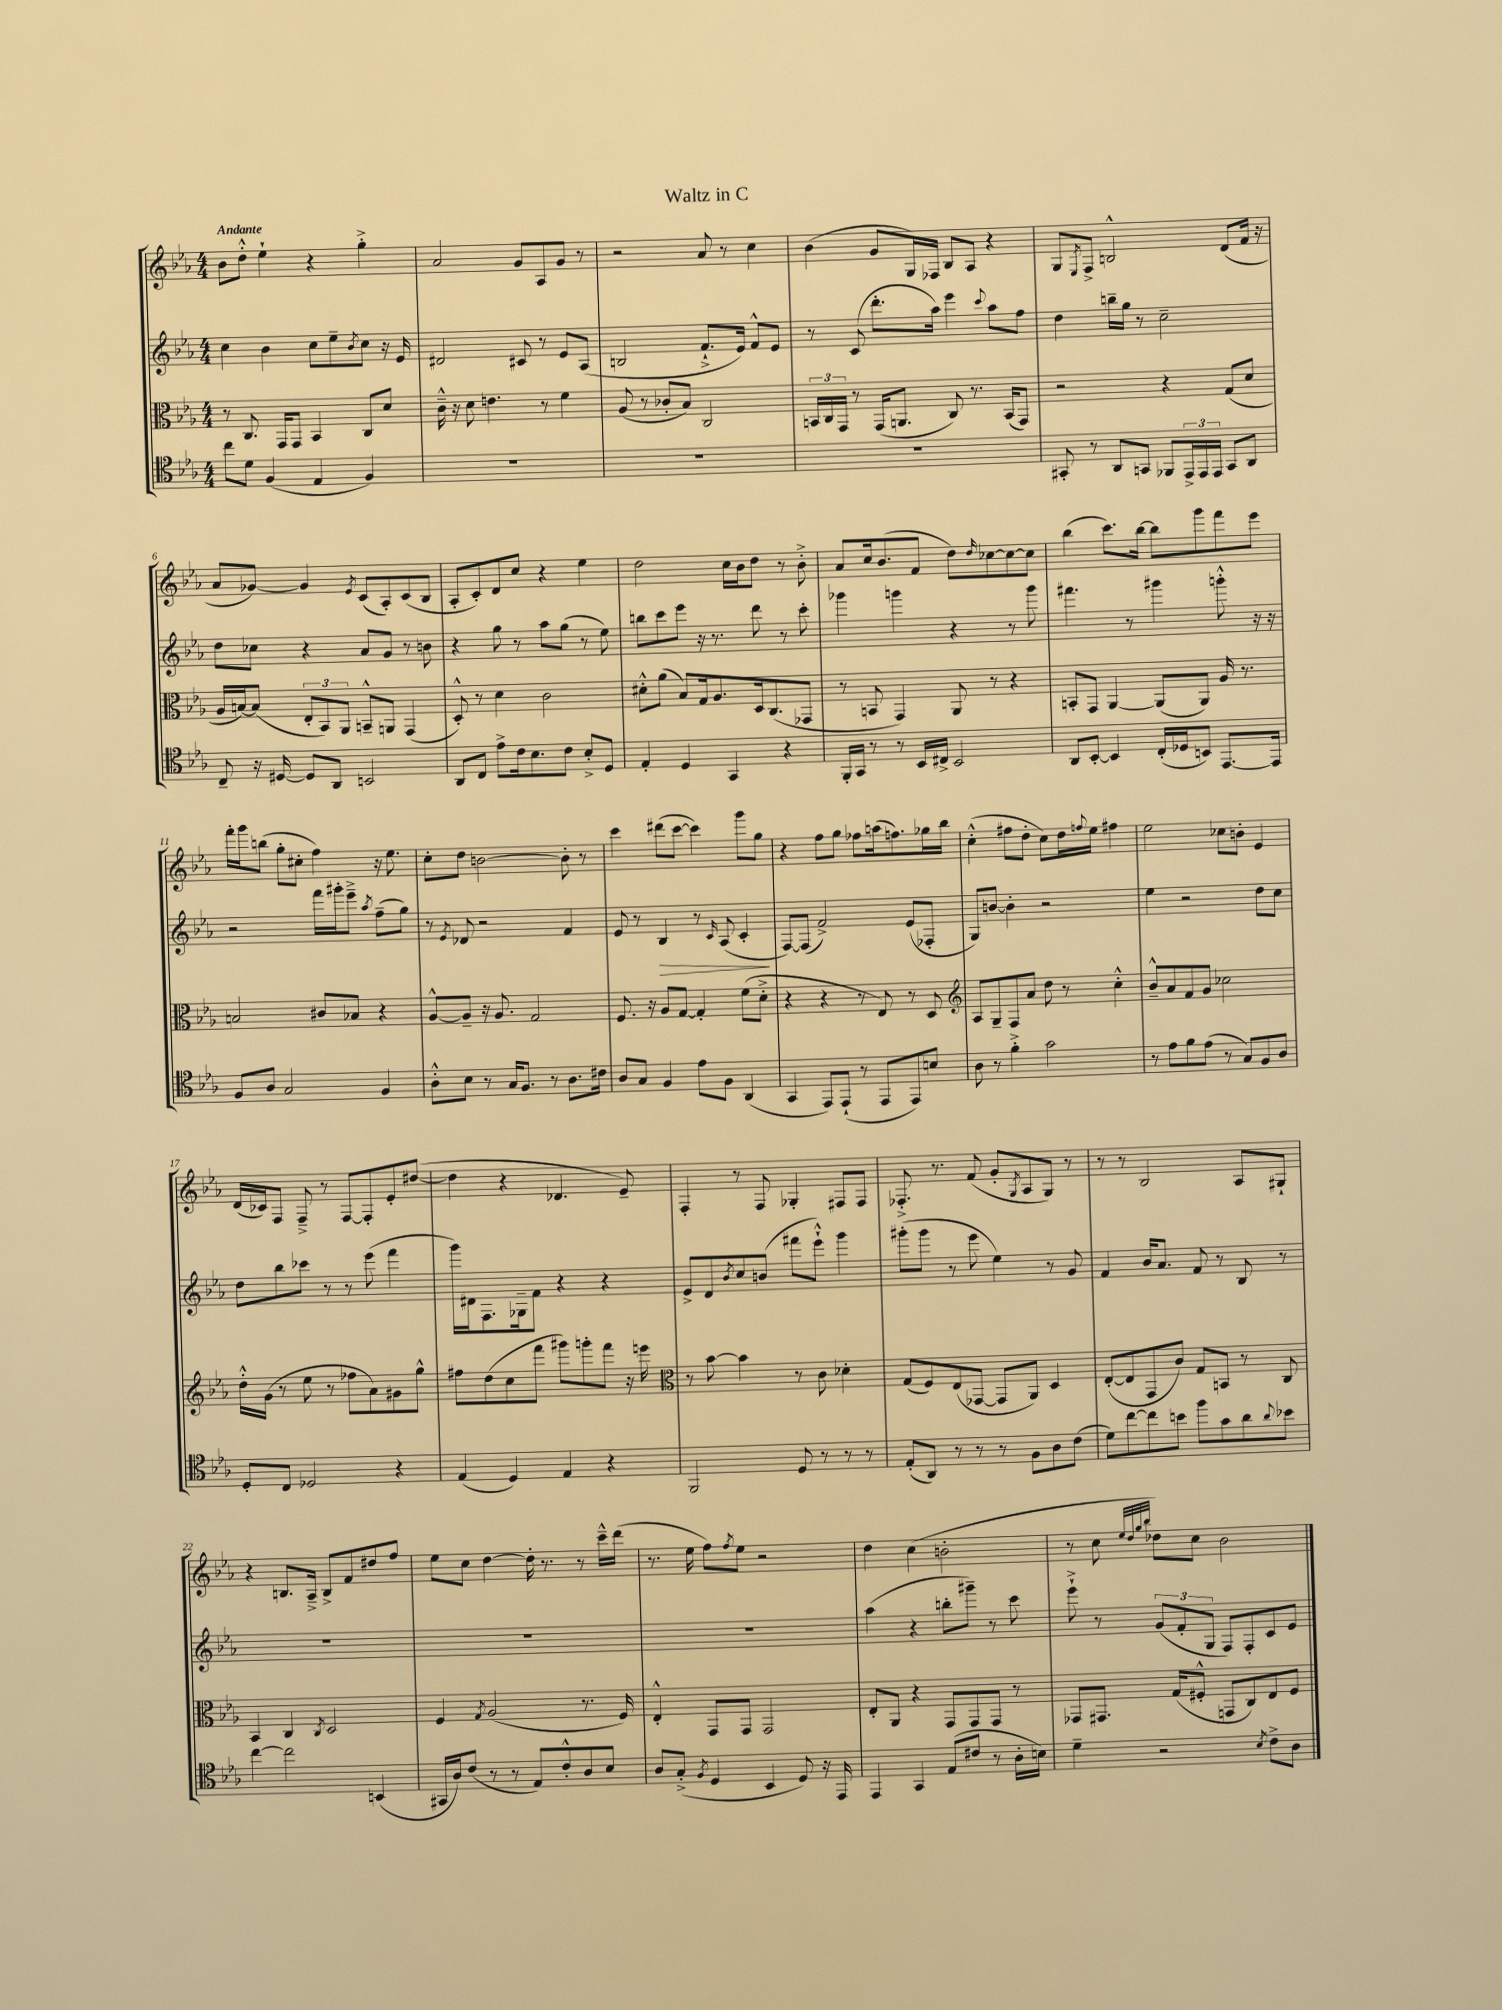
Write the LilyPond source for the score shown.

\header { title = "Waltz in C" }
<<
\new StaffGroup <<
\new Staff = "s0" {
    \clef treble \key ees \major \numericTimeSignature \time 4/4 \tempo "Andante"
    bes'8 d''8-.-^ ees''4-! r4 g''4-.-> |
    aes'2 g'8 aes8 g'8 r8 |
    r2 aes'8 r8 c''4 |
    bes'4( g'8 g16) fes16 bes8 aes8 r4 |
    g8 \acciaccatura { ees8 } f8-> b2-^ d'8( f'16 r16 |
    aes'8 ges'8~) ges'4 \acciaccatura { ees'8 } c'8( aes8-.) c'8( bes8 |
    aes8-. c'8-.) d'8 c''8 r4 ees''4 |
    d''2 c''16 bes'16 d''8 r8 bes'8-.-> |
    aes'8 c''16 bes'8.( f'8 d''8) \grace { d''16 } ces''8~ ces''8~ ces''8 |
    bes''4( c'''8.) bes''16~ bes''8 g'''8 f'''8 ees'''8 |
    f'''16-. g'''16 b''8( g''8-. cis''8-. f''4) r16 ees''8. |
    c''8-. d''8 b'2~ b'8-. r8 |
    c'''4 dis'''8( c'''8~ c'''4) g'''8 g''8 |
    r4 f''8 g''8 fes''8 a''16( f''8.) ges''16 bes''16 |
    c''4-.-^( fis''8 d''8-. c''8) d''16 \appoggiatura { f''8 } ees''16 fis''4 |
    ees''2 ces''8 b'8-. ees'4 |
    d'16( ces'16) f8 f8---> r8 f8~ f8-. ees'8-. dis''8~( |
    dis''4 r4 des'4. ees'8--) |
    f4-. r8 f8 ges4-. fis8 fis8 |
    fes8.-.-> r8. f'8( g'8-. \acciaccatura { g8 } aes8 g8) r8 |
    r8 r8 bes2 aes8 gis8-! |
    r4 b8. aes16---> b8-> f'8 dis''8 f''8 |
    ees''8 c''8 d''4~ d''16-. r8. r8 c'''16---^ d'''16( |
    r8. ees''16 f''8) \acciaccatura { f''8 } ees''8 r2 |
    d''4 c''4( b'2-. |
    r8 c''8 \grace { ees''32 d''32 g''32 bes''32 } des''8) c''8 bes'2 \bar "|." |
}
\new Staff = "s1" {
    \clef treble \key ees \major \numericTimeSignature \time 4/4
    c''4 bes'4 c''8 ees''8-- \acciaccatura { bes'8 } c''8 r16 ees'16 |
    dis'2 cis'8 r8 ees'8 aes8( |
    b2 f'8.-!-> ees'16) f'8-^ ees'8 |
    r8 c'8( d'''8.-. aes''16) ees'''4 \appoggiatura { c'''8 } aes''8 f''8 |
    d''4 b''16-- g''16 r8 c''2-- |
    d''8 ces''8 r4 aes'8 g'8 r8 b'8 |
    r4 g''8 r8 aes''8 g''8( r8 ees''8) |
    b''8 c'''8 ees'''8 r16 r8. d'''8 r8 c'''8-. |
    ges'''4 g'''4 r4 r8 g'''8 |
    fis'''4. r8 gis'''4 g'''8-.-^ r16 r16 |
    r2 f'''16 gis'''16-. ees'''8---> \acciaccatura { aes''8 } f''8--( g''8) |
    r8 \acciaccatura { ees'8 } des'8 r2 f'4 |
    ees'8 r8 bes4\> r8 \grace { c'16 } aes8( c'4-.\! |
    f8~) f8( f'2->) ees'8( fes8-. |
    g8) b'8~ b'4-. r2 |
    ees''4 r2 d''8 c''8 |
    d''8 bes''8 ces'''8 r8 r8 ees'''8( f'''4 |
    g'''16) dis'16 f8. ges16-- f'8 r4 r4 |
    ees'8-> d'8 \acciaccatura { bes'8 } c''8 b'8( fis'''8 ees'''8-!-^) g'''4 |
    gis'''8-.( gis'''8 r8 ees'''8 ees''4) r8 g'8 |
    f'4 bes'16 aes'8. f'8 r8 bes8 r8 |
    R1 |
    R1 |
    R1 |
    aes''4( r4 b''8-. gis'''8--) r8 c'''8 |
    ees'''8-!-> r8 \tuplet 3/2 { g'8( f'8-. g8 } f8) f8-. c'8 ees'8 \bar "|." |
}
\new Staff = "s2" {
    \clef alto \key ees \major \numericTimeSignature \time 4/4
    r8 c8. g,16 g,8 bes,4 c8 d'8 |
    c'16---^ r16 d'8 e'4. r8 f'4 |
    aes8( r8 ces'8-. bes8) c2 |
    \tuplet 3/2 { b,16 c16 g,16 } r8 g,16( a,8. c8) r8. b,16( g,8) |
    r2 r4 g8( d'8 |
    aes16 b16~) b8( \tuplet 3/2 { ees8-. bes,8) aes,8 } b,8---^ a,8 g,4( |
    d8-.-^) r8 d'4 c'2 |
    dis'8-.-^ aes'8( bes8) g16 aes8. d16 c8.( ges,8 |
    r8 b,8 g,4) aes,8 r8 r4 |
    b,8-. g,8 aes,4~ aes,8( aes,8) aes16 r8. |
    b2 cis'8 bes8 r4 |
    aes8~-^ aes8-- r16 aes8. g2 |
    f8. r16 aes8 g8~ g4-. f'8( d'8-.-> |
    r4 r4 r8 ees8) r8 d8 |
    \clef treble aes8 g8-- f8 aes'8 d''8 r8 c''4-.-^ |
    bes'8---^ aes'8 f'8 g'8 ces''2 |
    d''16-.-^ g'16( r8 ees''8 r8 fes''8 aes'8) gis'8 g''8-^ |
    fis''8 d''8( c''8 f'''8 gis'''8) g'''8-. f'''8 r16 e'''16 |
    \clef alto r8 bes'8~ bes'4 r8 c'8 des'4-. |
    g8( f8) ees8( ges,8~ ges,8 aes,8) d4 |
    ees8~-.( ees8 g,8 c'8) g8 b,8 r8 c8 |
    bes,4 c4 \acciaccatura { c8 } d2 |
    f4 \acciaccatura { g8 } aes2( r8. f16) |
    ees4-.-^ g,8 g,8 g,2 |
    ees8-. aes,8 r4 g,8 g,8 g,8 r8 |
    ges,8 gis,8. g16( fis8-.-^ g,8 c8) ees8 fis8 \bar "|." |
}
\new Staff = "s3" {
    \clef tenor \key ees \major \numericTimeSignature \time 4/4
    c''8 d'8 f4( ees4 f4) |
    R1 |
    R1 |
    R1 |
    gis,8-. r8 aes,8 g,8 fes,8 \tuplet 3/2 { ees,16-> ees,16 ees,16 } g,8 aes,8 |
    c8-- r16 dis16~ dis8 aes,8 b,2 |
    aes,8 c8 ees'8-> c'16 bes8. c'8 bes8-.-> d8 |
    ees4-. d4 g,4 r4 |
    f,16-. g,16 r8 r8 bes,16 cis16-> bes,2 |
    aes,8 bes,8~-. bes,4 c16-.( des16 b,8) ees,8.~ ees,16 |
    f8 aes8 g2 f4 |
    aes8-.-^ bes8 r8 g16 f8. r8 aes8. cis'16 |
    aes8 g8 f4 ees'8 f8 aes,4( |
    g,4 ees,8) ees,8-!( r8 ees,8 ees,8) b8 |
    aes8 r8 f'4-.-> g'2 |
    r8 ees'8 f'8 ees'8( r8 g8) f8 aes8 |
    d8-. c8 des2 r4 |
    ees4( d4) ees4 r4 |
    f,2 d8 r8 r8 r8 |
    ees8-.( aes,8) r8 r8 r8 f8 aes8 c'8( |
    d'8) c''8~ c''8 b'8 f''8 g'8 aes'8 \appoggiatura { aes'8 } bes'8 |
    c''4~ c''2 b,4( |
    gis,16 aes16) c'8( r8 r8 ees8) c'8-.-^ aes8 bes8 |
    aes8 g8-.->( \acciaccatura { f8 } d4 bes,4 d8) r16 ees,16 |
    ees,4 g,4 ees8( cis'8 r8 aes16-. b16) |
    d'4-- r2 \acciaccatura { bes8 } c'8-> aes8 \bar "|." |
}
>>
>>
